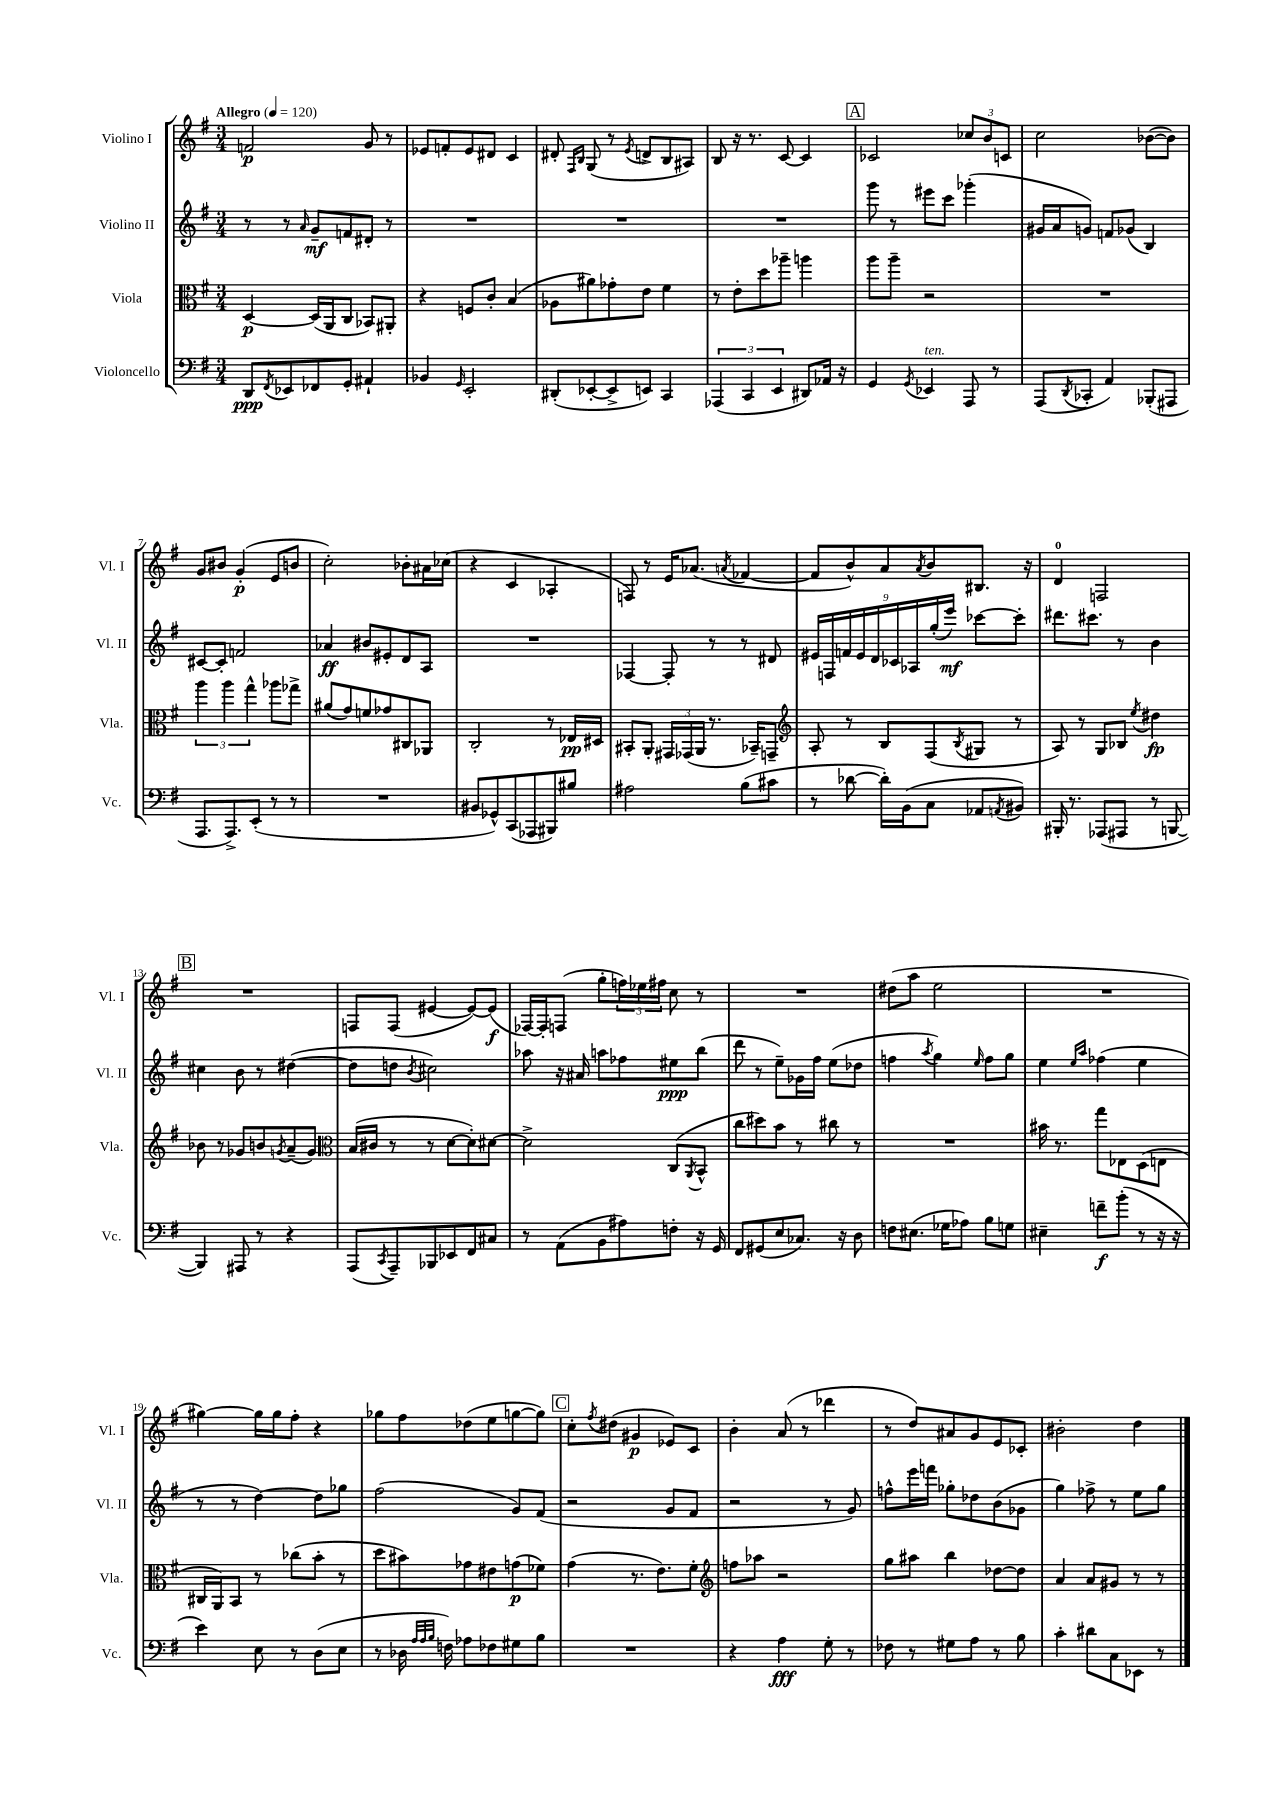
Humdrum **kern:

**kern	**kern	**kern	**kern
*staff4	*staff3	*staff2	*staff1
*clefF4	*clefC3	*clefG2	*clefG2
*k[f#]	*k[f#]	*k[f#]	*k[f#]
*M3/4	*M3/4	*M3/4	*M3/4
*MM120	*MM120	*MM120	*MM120
8DD/L	[4D/	8r	2f/
8qFF#/	.	.	.
8EE-/	.	8r	.
.	.	16qqa/	.
8FF-/	(16D/]LL	8g~/L	.
.	16AA/J	.	.
8GG'/J	8C/J	8f/	.
4AA#`/	8BB-/L)	8d#'/J	8g/
.	8AA#'/J	8r	8r
=	=	=	=
4BB-/	4r	2.r	8e-/L
.	.	.	8f'/
16qqGG/	.	.	.
2EE'/	8F/L	.	8e-/
.	8c'/J	.	8d#/J
.	(4B/	.	4c/
=	=	=	=
(8DD#'/L	8A-\L	2.r	8d#'/
.	.	.	16qqF#/LL
.	.	.	16qqB/JJ
[8EE-'/	8a#\)	.	(8G/
8EE-^/]	8g-'\	.	8r
.	.	.	8qe/
8EE/J)	8e\J	.	8d^/L
4CC/	4f#\	.	8B/
.	.	.	8A#/J)
=	=	=	=
(6AAA-/	8r	2.r	8B/
.	8e'\L	.	16r
6CC/	.	.	.
.	.	.	8.r
.	8dd\	.	.
6EE/	.	.	.
.	8aa-~\J	.	[8c/
8DD#/L)	4aa\	.	4c/]
16AA-/Jk	.	.	.
16r	.	.	.
=	=	=	=
4GG/	8aa\L	8ggg\	2c-/
.	8aa~\J	8r	.
8qGG/	.	.	.
4EE-/	2r	8eee#\L	.
.	.	8ccc\J	.
8AAA/	.	(4ggg-'\	12cc-/L
.	.	.	12b/
8r	.	.	.
.	.	.	12c/J
=	=	=	=
(8AAA/L	2.r	16g#/LL	2cc\
.	.	16a/J	.
8qDD/	.	.	.
8CC-'/J	.	8g/J)	.
4AA/)	.	8f/L	.
.	.	(8g-/J	.
(8BBB-'/L	.	4B/)	([8b-\L
8AAA#/J	.	.	8b-\]J)
=	=	=	=
8.AAA/L	6aa\	[8c#/L	8g/L
.	.	8c#'/]J	8b#/J
.	6aa\	.	.
8.AAA^/)	.	.	.
.	.	2f/	(4g'/
.	6gg^^\	.	.
(8EE'/J	.	.	.
8r	8aa-\L	.	8e/L
8r	8gg-^\J	.	8b/J
=	=	=	=
2.r	(8a#/L	4a-/	2cc'\)
.	8g/)	.	.
.	8f/	8b#/L	.
.	8g-/	8e#'/	.
.	8C#/	8d/	8b-'\L
.	8AA-/J	8A/J	16a#\L
.	.	.	(16cc-\JJ
=	=	=	=
8BB#/L	2C'/	2.r	4r
8GG-^^/)	.	.	.
(8CC/	.	.	4c/
8AAA-/	.	.	.
8BBB#/)	8r	.	4A-'/
8B#/J	16E-/LL	.	.
.	16D#/JJ	.	.
=	=	=	=
2A#\	8BB#'/L	[4F-/	8F/)
.	8AA'/J	.	8r
.	24GG#/LL	8F-'/]	16e/LK
.	(24GG-/	.	.
.	.	.	(8.a-/J
.	24AA/JJ	.	.
.	8.r	8r	.
.	.	.	8qa/
(8B\L	.	8r	[4f-/
.	16BB-~/LK)	.	.
8c#\J	8GG~/J	8d#/	.
=	=	=	=
*	*clefG2	*	*
8r	8A'/	18e#/LL	8f-/]L
.	.	18F/	.
.	.	18f/	.
[8d-\	8r	.	8b^^/)
.	.	18e#/	.
.	.	18d/	.
16d-'\]LL)	8B/L	.	8a/
.	.	18c-/	.
(16BB\J	.	.	.
.	.	18A-/	.
.	.	.	8qa/
8C\J	(8F#/	.	8b/
.	.	(18gg'/	.
.	.	18eee/JJ)	.
.	8qB/	.	.
8AA-/L	8G#/J	[8ccc-\L	8.B#/J
8qAA/	.	.	.
8BB#/J)	8r	8ccc-'\]J	.
.	.	.	16r
=	=	=	=
16BBB#'/	8A/)	8.ddd#\L	4d/
8.r	.	.	.
.	8r	.	.
.	.	8.ccc#\J	.
(8AAA-/L	8G/L	.	2F/
8AAA#/J	8B-/J	8r	.
.	8qee/	.	.
8r	4dd#\	4b\	.
[8BBB/	.	.	.
=	=	=	=
4BBB/])	8b-\	4cc#\	2.r
.	8r	.	.
8AAA#/	8g-/L	8b\	.
8r	8b/	8r	.
.	8qg/	.	.
4r	(8a~/	([4dd#\	.
.	8g/J)	.	.
=	=	=	=
*	*clefC3	*	*
(8AAA/L	(16B/LL	8dd#\]L	8F/L
.	16c#/JJ	.	.
8qCC/	.	.	.
8AAA~/)	8r	8dd\J	(8F/J
.	.	8qb/	.
8BBB-/	8r	2cc#\)	[4e#/
8EE-/	[8d\L	.	.
8FF#/	8d'\])	.	8e#/_L)
8C#/J	[8d#\J	.	(8e#/]J
=	=	=	=
8r	2d#^\]	8aa-\	[16F-/LL)
.	.	.	16F-'/]J
(8AA\L	.	16r	(8F/J
.	.	16a#/	.
8BB\	.	8aa\L	8gg'\L
8A#\)	.	8ff-\	24ff\L)
.	.	.	24ee-\
.	.	.	24ff#\JJ
8F'\J	(8C/L	8ee#\	8cc\
.	8qAA/	.	.
16r	8BB^^/J	(8bb\J	8r
16GG/	.	.	.
=	=	=	=
8FF#/L	8cc\L	8ddd\	2.r
(8GG#/	8dd#\)	8r	.
8E/	8b\J	8ee~\L)	.
8.C-/J)	8r	16g-\L	.
.	.	16ff#\JJ	.
.	8cc#\	(8ee\L	.
16r	.	.	.
8D\	8r	8dd-\J	.
=	=	=	=
8F\L	2.r	4ff\	(8dd#\L
(8.E#\J	.	.	8aa\J
.	.	8qaa/	.
.	.	4gg\)	2ee\
16G-\LK	.	.	.
8A-\J)	.	.	.
.	.	16qqee/	.
8B\L	.	8ff\L	.
8G\J	.	8gg\J	.
=	=	=	=
4E#~\	16b#\	4ee\	2.r
.	8.r	.	.
.	.	16qqee/LL	.
.	.	16qqaa/JJ	.
8f~\L	8gg\L	(4ff-\	.
(8b'\J	8E-\	.	.
8r	(8D\	4ee\	.
16r	8E\J	.	.
16r	.	.	.
=	=	=	=
4e\)	16C#/LL	8r	[4gg#\)
.	16AA/J)	.	.
.	8BB/J	8r	.
8E\	8r	[4dd\)	16gg#\]LL
.	.	.	16gg#\J
8r	(8cc-\L	.	8ff#'\J
(8D\L	8b'\J	8dd\]L	4r
8E\J	8r	8gg-\J	.
=	=	=	=
8r	8dd\L	(2ff#\	8gg-\L
16D-\	8b#\)	.	8ff#\
32qqA/LLL	.	.	.
32qqA/	.	.	.
32qqB/JJJ	.	.	.
16F\)	.	.	.
8A-\L	8g-\	.	(8dd-\
8F-\	8e#\	.	8ee\
8G#\	(8g\	8g/L)	[8gg\
8B\J	8f-\J)	(8f#/J	8gg\]J)
=	=	=	=
2.r	(4g\	2r	8cc'\L
.	.	.	8qff#/
.	.	.	(8dd#\J
.	8.r	.	4g#/
.	8.e\L)	.	.
.	.	8g/L	8e-/L)
.	8f#'\J	8f#/J	8c/J
=	=	=	=
*	*clefG2	*	*
4r	8ff\L	2r	4b'\
.	8aa-\J	.	.
4A\	2r	.	(8a/
.	.	.	8r
8G'\	.	8r	4ddd-\
8r	.	8g/)	.
=	=	=	=
8F-\	8gg\L	8ff^^\L	8r
8r	8aa#\J	16eee\L	8dd/L)
.	.	16fff\JJ	.
8G#\L	4bb\	8gg-'\L	8a#/
8A\J	.	8dd-\	8g/
8r	[8dd-\L	(8b\	8e/
8B\	8dd-\]J	8g-\J	8c-'/J
=	=	=	=
4c'\	4a/	4gg\)	2b#'\
8d#\L	8a/L	8ff-^\	.
8C\	8g#/J	8r	.
8EE-\J	8r	8ee\L	4dd\
8r	8r	8gg\J	.
==	==	==	==
*-	*-	*-	*-
